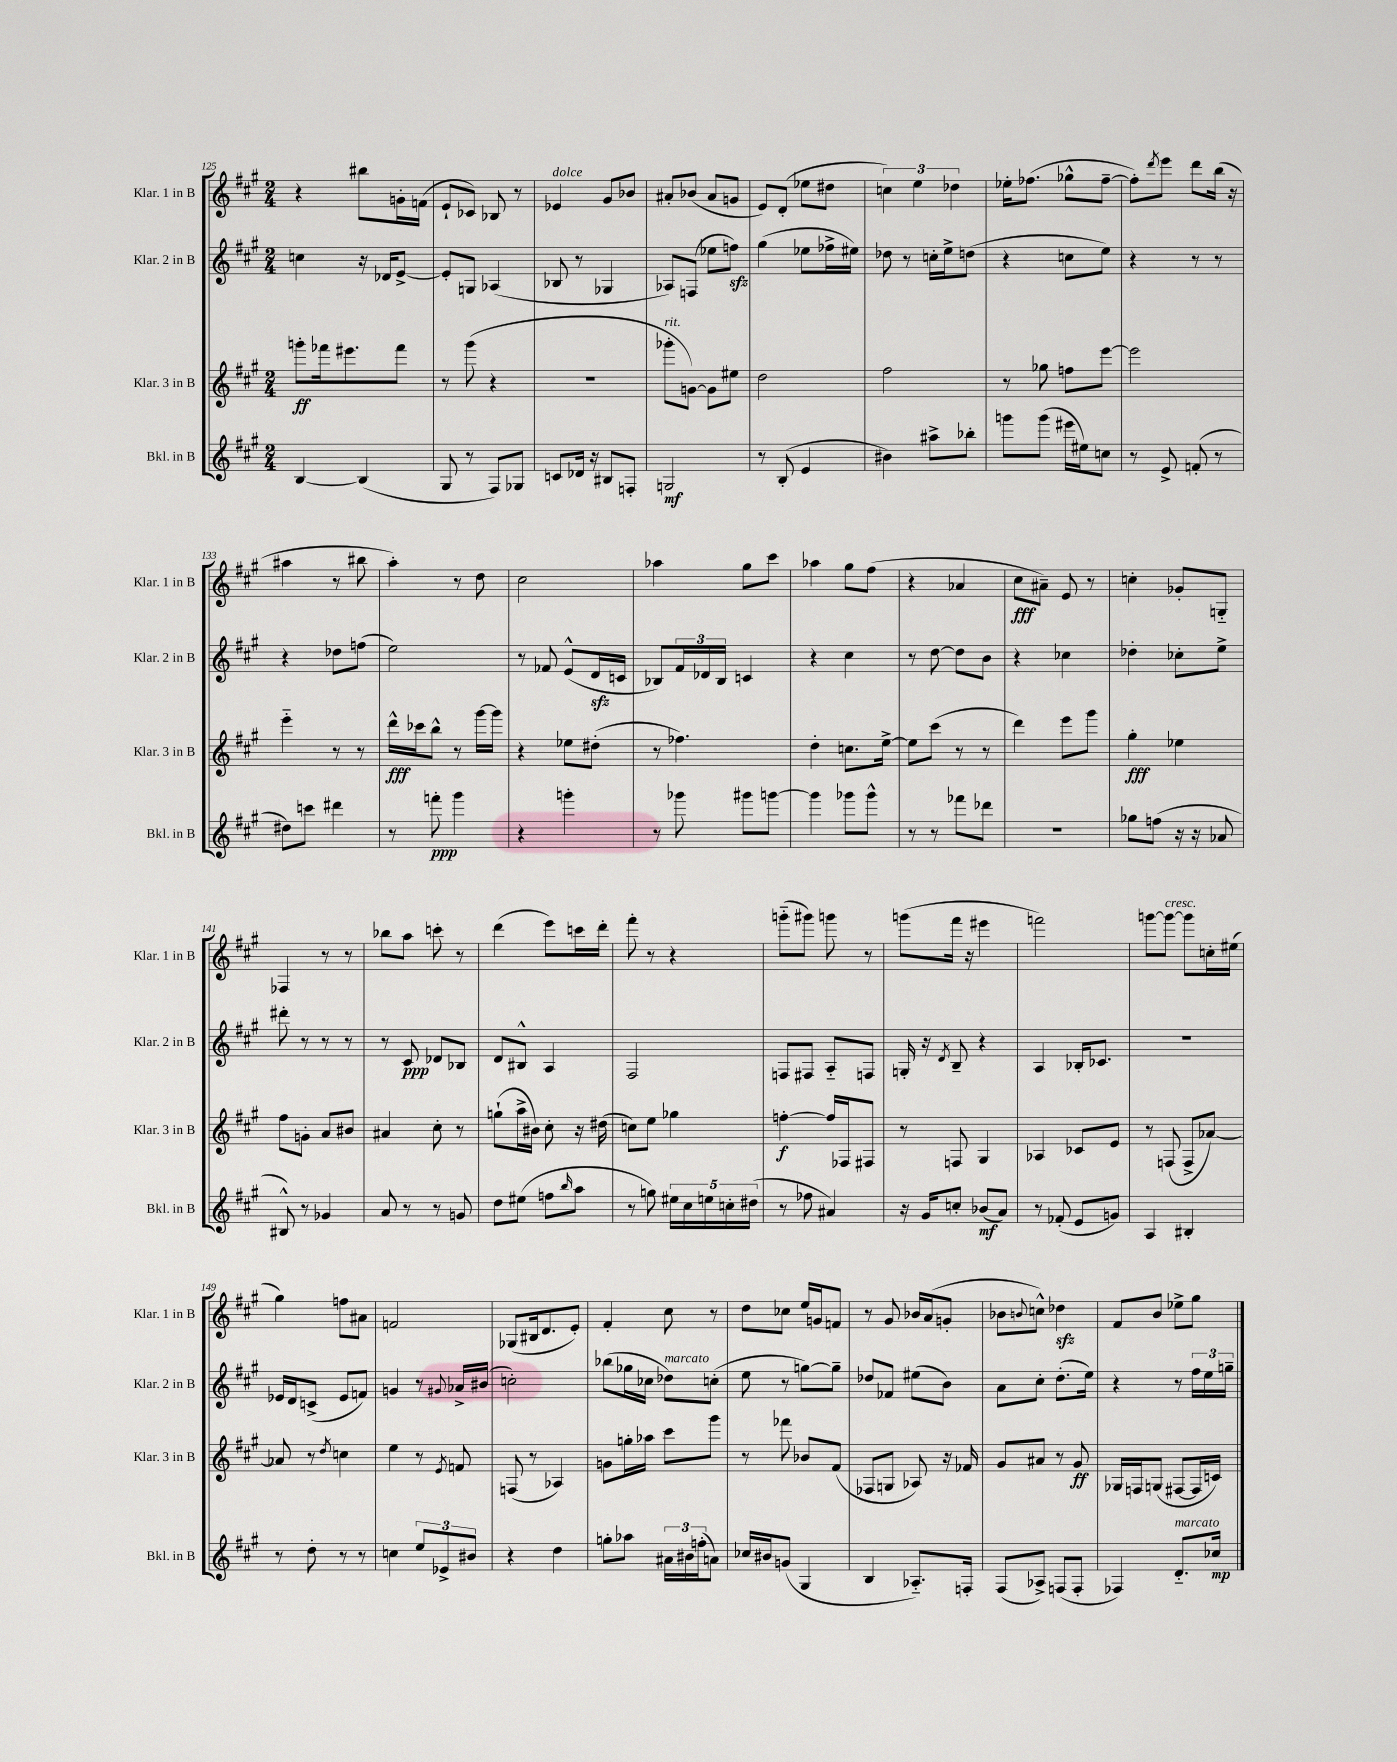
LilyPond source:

<<
\new StaffGroup <<
\new Staff = "s0" \with { instrumentName = "Klar. 1 in B" shortInstrumentName = "Klar. 1 in B" } {
    \clef treble \key a \major \numericTimeSignature \time 2/4
    r4 bis''8 g'16-. f'16( |
    e'8-! ces'8) bes8 r8 |
    ees'4^\markup { \italic "dolce" } gis'8 bes'8 |
    ais'8-. bes'8( ais'8 g'8 |
    e'8) d'8-.( ees''8 dis''8 |
    \tuplet 3/2 { c''4) e''4 des''4 } |
    ees''16-. fes''8.( ges''8-^ fes''8~-- |
    fes''8-.) \acciaccatura { d'''8 } e'''8 d'''8 b''16( r16 |
    ais''4 r8 bis''8 |
    a''4-.) r8 d''8 |
    cis''2 |
    aes''4 gis''8 cis'''8 |
    aes''4 gis''8 fis''8( |
    r4 aes'4 |
    cis''8\fff ais'8--) e'8 r8 |
    c''4-. ges'8-. g8-_ |
    fes4 r8 r8 |
    bes''8 a''8 c'''8-. r8 |
    d'''4( e'''8) c'''16 d'''16-. |
    fis'''8-. r8 r4 |
    g'''8-_( gis'''8) g'''8 r8 |
    g'''8( fis'''16 r16 eis'''4 |
    f'''2) |
    g'''8~ g'''8~^\markup { \italic "cresc." } g'''8 c''16-. eis''16( |
    gis''4) f''8 ais'8 |
    f'2 |
    ges8( bis16 d'8. e'8-.) |
    fis'4-. cis''8 r8 |
    d''8 ces''8 e''16 g'16 f'8 |
    r8 gis'8 bes'16 a'16( g'8-. |
    bes'8 \appoggiatura { b'8 } c''8-^) des''4\sfz |
    fis'8 b'8 ees''8-> gis''8 \bar "|." |
}
\new Staff = "s1" \with { instrumentName = "Klar. 2 in B" shortInstrumentName = "Klar. 2 in B" } {
    \clef treble \key a \major \numericTimeSignature \time 2/4
    c''4 r16 des'16 e'8~-> |
    e'8-. g8 aes4( |
    bes8 r8 ges4 |
    aes8) f8( ees''8 f''8\sfz) |
    gis''4( ees''8 fes''16-> eis''16) |
    des''8 r8 c''16-. e''16-> d''8( |
    r4 c''8 e''8) |
    r4 r8 r8 |
    r4 des''8 f''8( |
    e''2) |
    r8 fes'8 e'8-^( d'16\sfz c'16 |
    bes8) \tuplet 3/2 { fis'16 des'16 bes16 } c'4 |
    r4 cis''4 |
    r8 d''8~ d''8 b'8 |
    r4 ces''4 |
    des''4-. ces''8-. e''8-> |
    dis'''8-. r8 r8 r8 |
    r8 cis'8\ppp des'8 bes8 |
    d'8 bis8-^ a4 |
    fis2 |
    f8 fis8 a8-_ f8 |
    g16-. r16 \acciaccatura { d'8 } b8-- r4 |
    a4 bes16-. ces'8. |
    r2 |
    ees'16 d'16 c'8->( ees'8 f'8) |
    g'4 r8 \appoggiatura { gis'8 } aes'16-> bis'16( |
    c''2-.) |
    bes''8( ges''16 ces''16 des''8^\markup { \italic "marcato" }) c''8-.( |
    e''8 r8 g''8~) g''8-- |
    des''8 fes'8 eis''8( b'8) |
    a'8 cis''8-. d''8.-.( e''16) |
    r4 r8 \tuplet 3/2 { fis''16 e''16 g''16-- } \bar "|." |
}
\new Staff = "s2" \with { instrumentName = "Klar. 3 in B" shortInstrumentName = "Klar. 3 in B" } {
    \clef treble \key a \major \numericTimeSignature \time 2/4
    g'''8-.\ff fes'''16 eis'''8. fes'''8 |
    r8 gis'''8( r4 |
    r2 |
    ges'''8-.^\markup { \italic "rit." } g'8~) g'8 eis''8 |
    d''2 |
    fis''2 |
    r8 ges''8 f''8 e'''8~ |
    e'''2 |
    e'''4-_ r8 r8 |
    d'''16-^\fff ces'''16 b''8-^ r8 gis'''16~ gis'''16 |
    r4 ees''8 dis''8-.( |
    r8 fes''4.) |
    d''4-. c''8. e''16~-> |
    e''8 cis'''8( r8 r8 |
    d'''4) e'''8 gis'''8 |
    gis''4-.\fff ees''4 |
    fis''8 g'8-. a'8 bis'8 |
    ais'4 cis''8-. r8 |
    g''8-!( a''16-> bis'16) cis''8-. r16 dis''16( |
    c''8) e''8 ges''4 |
    f''4~-.\f f''16 fes16 fis8 |
    r8 f8 gis4 |
    aes4 ces'8 e'8 |
    r8 f8( f8-> aes'8~) |
    aes'8 r8 \acciaccatura { d''8 } c''4 |
    e''4 r8 \acciaccatura { e'8 } f'8 |
    f8( r8 aes4) |
    g'8 g''16-. aes''16 cis'''8 gis'''8 |
    r8 fes'''8 bes'8 fis'8( |
    fes8 g8 aes8) r16 fes'16 |
    gis'8 ais'8 r8 gis'8\ff |
    ges16 f16 g8( fis8~ fis16 c'16) \bar "|." |
}
\new Staff = "s3" \with { instrumentName = "Bkl. in B" shortInstrumentName = "Bkl. in B" } {
    \clef treble \key a \major \numericTimeSignature \time 2/4
    b4~ b4( |
    gis8 r8 fis8) ges8 |
    c'8 des'16 r16 bis8 f8-. |
    g2\mf |
    r8 b8-.( e'4 |
    bis'4) ais''8-> bes''8-. |
    g'''8 g'''8( eis'''16 eis''16) c''8 |
    r8 e'8-> f'8-.( r8 |
    dis''8) c'''8 dis'''4 |
    r8 f'''8-.\ppp gis'''4 |
    r4 g'''4-. |
    r8 ges'''8 gis'''8 g'''8~ |
    g'''4 ges'''8 ges'''8-^ |
    r8 r8 fes'''8 des'''8 |
    R2 |
    ges''8 f''8( r16 r16 aes'8 |
    bis8-^) r8 ges'4 |
    a'8 r8 r8 g'8 |
    d''8 eis''8( f''8 \grace { b''16 } a''8 |
    r8 g''8) \tuplet 5/4 { eis''16 cis''16 e''16 c''16-. dis''16( } |
    r8 fes''8 ais'4) |
    r16 gis'16 c''8-. bes'8\mf( a'8) |
    r8 fes'8-.( e'8 g'8) |
    a4 bis4-. |
    r8 d''8-. r8 r8 |
    c''4 \tuplet 3/2 { e''8 ees'8-> bis'8 } |
    r4 d''4 |
    g''8-. aes''8 \tuplet 3/2 { ais'16 bis'16 f''16-.( } a'8) |
    ces''16 bis'16 g'8( gis4 |
    b4 aes8.-_) f16-. |
    fis8( aes8->) f8( f8-. |
    fes4) d'8.-_^\markup { \italic "marcato" } ces''16\mp \bar "|." |
}
>>
>>
\layout { \context { \Score currentBarNumber = #125 } }
